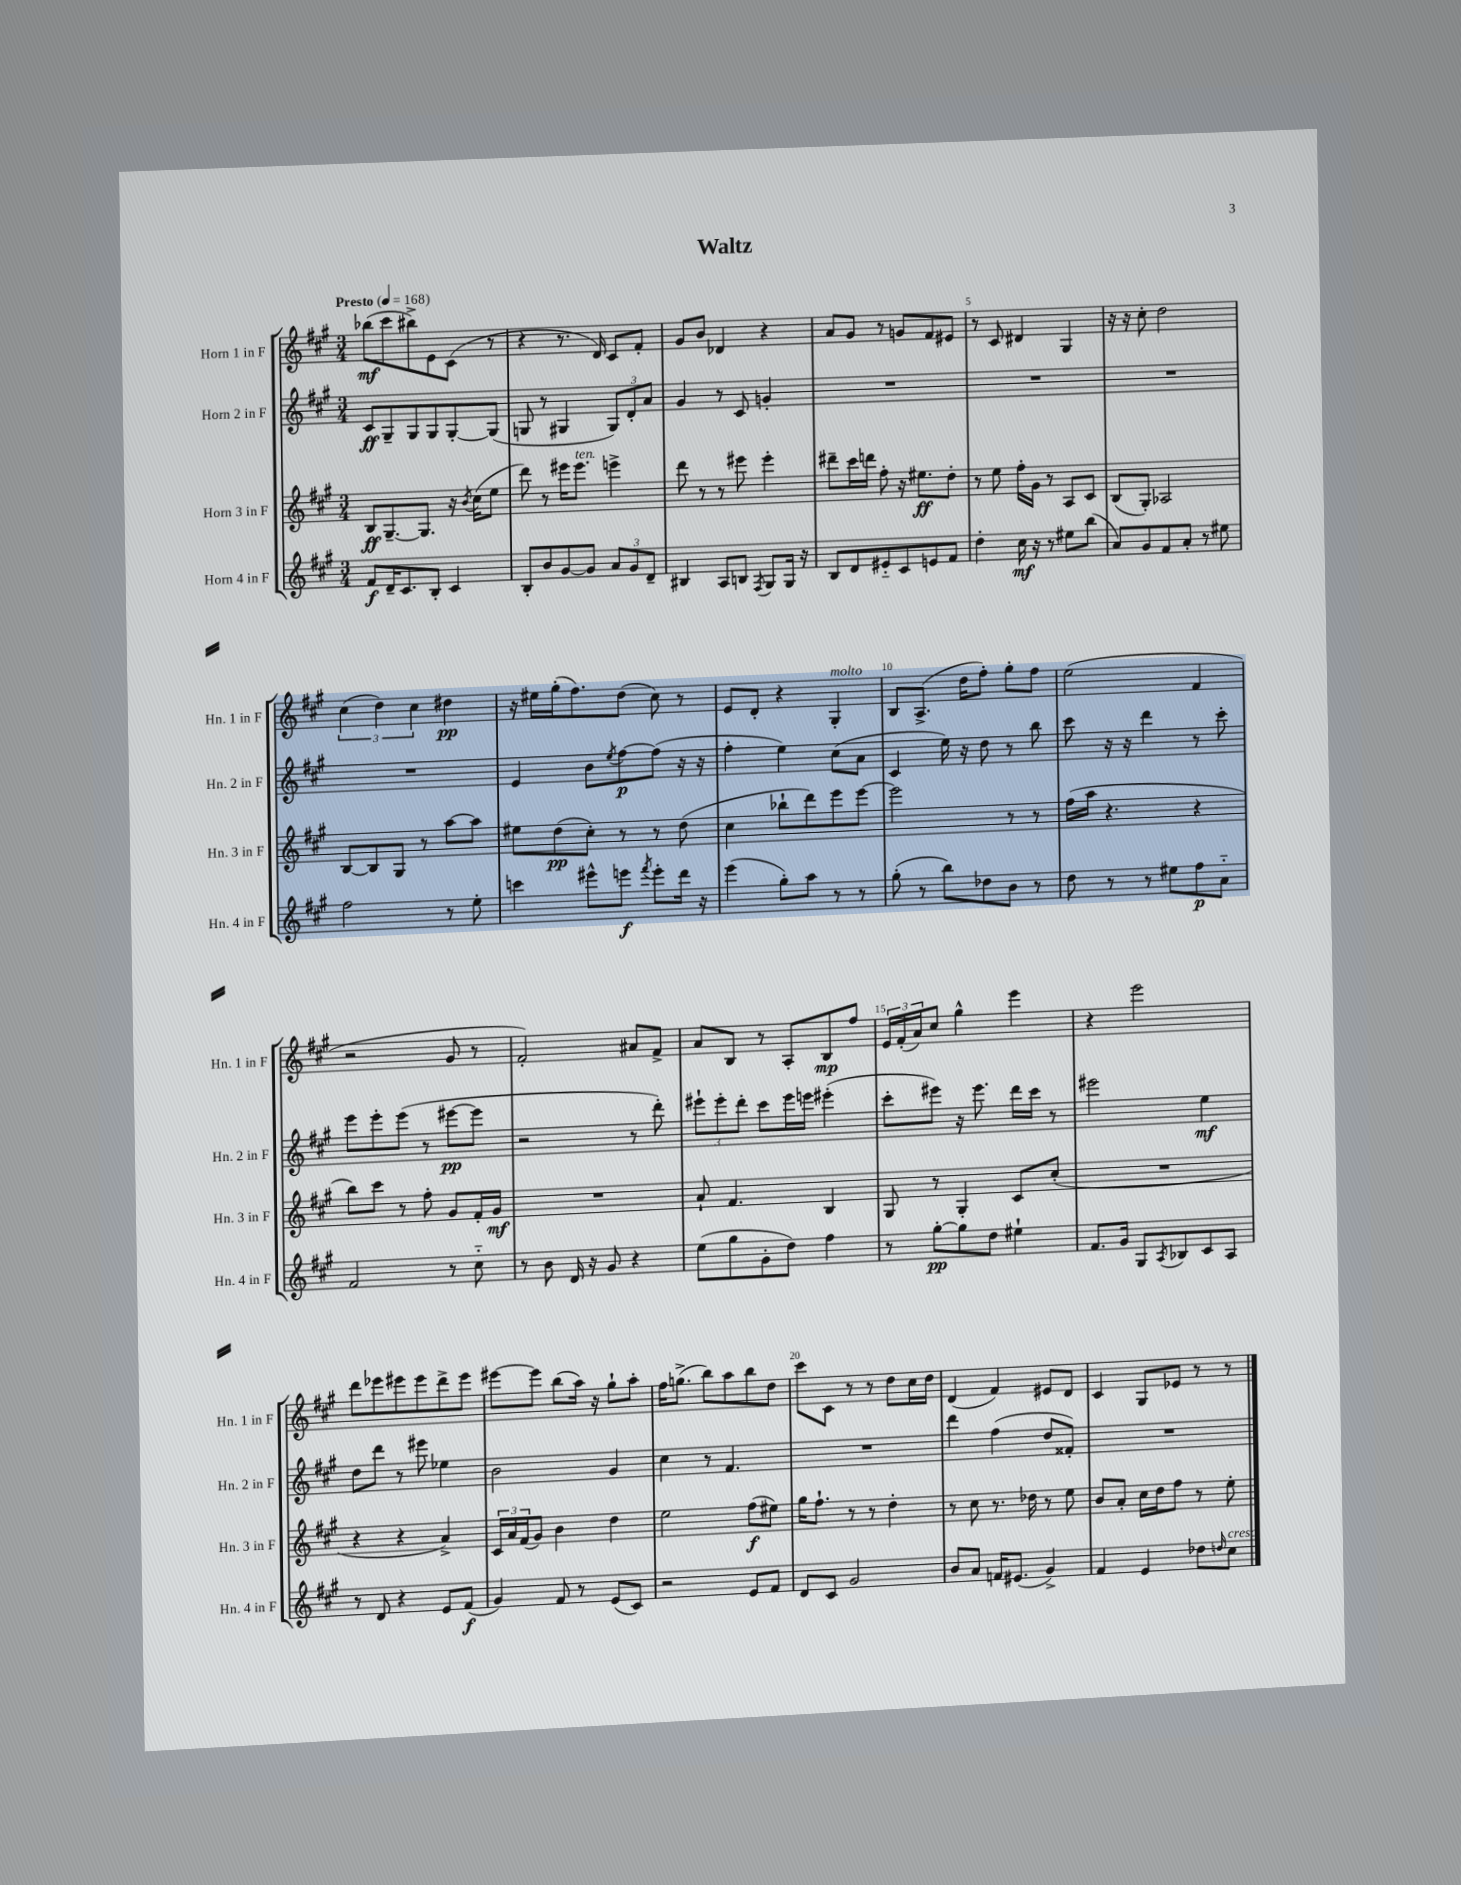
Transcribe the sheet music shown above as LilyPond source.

\header { title = "Waltz" }
<<
\new StaffGroup <<
\new Staff = "s0" \with { instrumentName = "Horn 1 in F" shortInstrumentName = "Hn. 1 in F" } {
    \clef treble \key a \major \numericTimeSignature \time 3/4 \tempo "Presto" 4 = 168
    bes''8\mf( cis'''8 bis''8->) e'8 cis'8( r8 |
    r4 r8. d'16) cis'8 fis'8-. |
    gis'8 b'8 des'4 r4 |
    a'8 gis'8 r8 g'8 fis'8 eis'8 |
    r8 cis'8 dis'4 gis4 |
    r16 r16 cis''8-. d''2 |
    \tuplet 3/2 { cis''4( d''4) cis''4 } dis''4\pp |
    r16 eis''16 gis''16-.( fis''8.) d''8( cis''8) r8 |
    e'8 d'8-. r4 gis4-.^\markup { \italic "molto" } |
    b8 a8.->( d''16 fis''8-.) gis''8-. fis''8 |
    e''2( fis'4 |
    r2 gis'8 r8 |
    fis'2-.) ais'8 fis'8-> |
    a'8 b8 r8 a8-. b8\mp fis''8 |
    \tuplet 3/2 { e'16 fis'16-.( a'16) } cis''8 gis''4-^ e'''4 |
    r4 e'''2 |
    d'''8 ees'''8 eis'''8 eis'''8 d'''8-> eis'''8 |
    eis'''8~ eis'''8 b''8( a''16) r16 gis''8-! a''8-. |
    fis''16 g''8.->( b''8) a''8 b''8 d''8 |
    cis'''8 cis'8 r8 r8 d''8 cis''16 d''16 |
    d'4( fis'4) eis'8 d'8 |
    cis'4 gis8 ees'8 r8 r8 \bar "|." |
}
\new Staff = "s1" \with { instrumentName = "Horn 2 in F" shortInstrumentName = "Hn. 2 in F" } {
    \clef treble \key a \major \numericTimeSignature \time 3/4
    cis'8\ff gis8-- gis8 gis8 gis8~-. gis8( |
    g8 r8 gis4 \tuplet 3/2 { gis8) d'8-. a'8 } |
    gis'4 r8 cis'8 g'4-. |
    R2. |
    R2. |
    R2. |
    R2. |
    e'4 b'8 \acciaccatura { e''8 } fis''8~\p fis''8( r16 r16 |
    fis''4-. e''4) cis''8( a'8 |
    cis'4 e''16) r16 d''8 r8 b''8 |
    cis'''8 r16 r16 d'''4 r8 cis'''8-. |
    e'''8 e'''8-. e'''8( r8 eis'''8~\pp eis'''8 |
    r2 r8 d'''8-.) |
    \tuplet 3/2 { eis'''8-! eis'''8-. d'''8-. } cis'''8 eis'''16 e'''16 eis'''4-.( |
    cis'''8-. eis'''8) r16 eis'''8. d'''16 cis'''16 r8 |
    eis'''2 e''4\mf |
    d''8 d'''8 r8 eis'''8 ees''4 |
    b'2 gis'4 |
    cis''4 r8 fis'4. |
    R2. |
    d'''4 fis''4( d''8 fisis'8-.) |
    R2. \bar "|." |
}
\new Staff = "s2" \with { instrumentName = "Horn 3 in F" shortInstrumentName = "Hn. 3 in F" } {
    \clef treble \key a \major \numericTimeSignature \time 3/4
    b8\ff gis8.~-- gis8. r16 \acciaccatura { b'8 } cis''16( e''8 |
    d'''8) r8 eis'''16 eis'''8.^\markup { \italic "ten." } e'''4-> |
    d'''8 r8 r8 eis'''8 eis'''4-. |
    dis'''8-- cis'''16 d'''16 fis''8-. r16 eis''8.\ff d''8-. |
    r8 e''8 fis''16-. gis'16 r8 a8 cis'8 |
    b8( gis8-.) aes2 |
    b8~ b8 gis8 r8 a''8~ a''8 |
    eis''8 d''8\pp( cis''8-.) r8 r8 d''8( |
    cis''4 bes''8-! d'''8) e'''8 e'''8~ |
    e'''2 r8 r8 |
    fis''16( a''16 r4. r4 |
    b''8) cis'''8 r8 fis''8-. gis'8 fis'16-. gis'16\mf |
    R2. |
    a'8-! fis'4. b4 |
    gis8 r8 gis4-. cis'8 cis''8-.( |
    R2. |
    r4 r4 a'4->) |
    \tuplet 3/2 { cis'16 a'16 fis'16( } gis'8) b'4 d''4 |
    e''2 fis''8\f( eis''8) |
    gis''16 fis''8.-! r8 r8 d''4-. |
    r8 cis''8 r8. des''16 r8 e''8 |
    b'8 a'8-. cis''16 d''16 fis''8 r8 e''8-. \bar "|." |
}
\new Staff = "s3" \with { instrumentName = "Horn 4 in F" shortInstrumentName = "Hn. 4 in F" } {
    \clef treble \key a \major \numericTimeSignature \time 3/4
    fis'8\f d'16-- cis'8. b8-. cis'4 |
    b8-. b'8 gis'8~ gis'8 \tuplet 3/2 { a'8 gis'8 d'8-- } |
    bis4 a8 b8 \acciaccatura { fis8 } gis8 gis16 r16 |
    b8 d'8 eis'8-_ cis'8 e'8 fis'8 |
    d''4-. cis''16\mf r16 r8 eis''8 b''8( |
    a'8) gis'8 fis'8 a'8-. r8 eis''8 |
    fis''2 r8 e''8-. |
    c'''4 eis'''8-^ e'''8\f \acciaccatura { fis'''8 } e'''8-. d'''16 r16 |
    e'''4( gis''8-.) a''8 r8 r8 |
    gis''8-.( r8 b''8) des''8 b'8 r8 |
    d''8 r8 r8 eis''8 fis''8\p a'8-_ |
    fis'2 r8 cis''8-_ |
    r8 b'8 d'16 r16 gis'8 r4 |
    e''8( gis''8 gis'8-. d''8) fis''4 |
    r8 gis''8~-.\pp gis''8 d''8 eis''4-! |
    fis'8. gis'16 gis8 \acciaccatura { a8 } bes8 cis'8 a8 |
    r8 d'8 r4 e'8 fis'8\f( |
    gis'4) fis'8 r8 e'8( cis'8) |
    r2 e'8 fis'8 |
    d'8 cis'8 gis'2 |
    b'8 a'8 f'16 eis'8.( gis'4->) |
    fis'4 e'4 des''8 \grace { d''16 } cis''8^\markup { \italic "cresc." } \bar "|." |
}
>>
>>
\layout { \context { \Score \override BarNumber.break-visibility = ##(#f #t #t) barNumberVisibility = #(every-nth-bar-number-visible 5) } }
